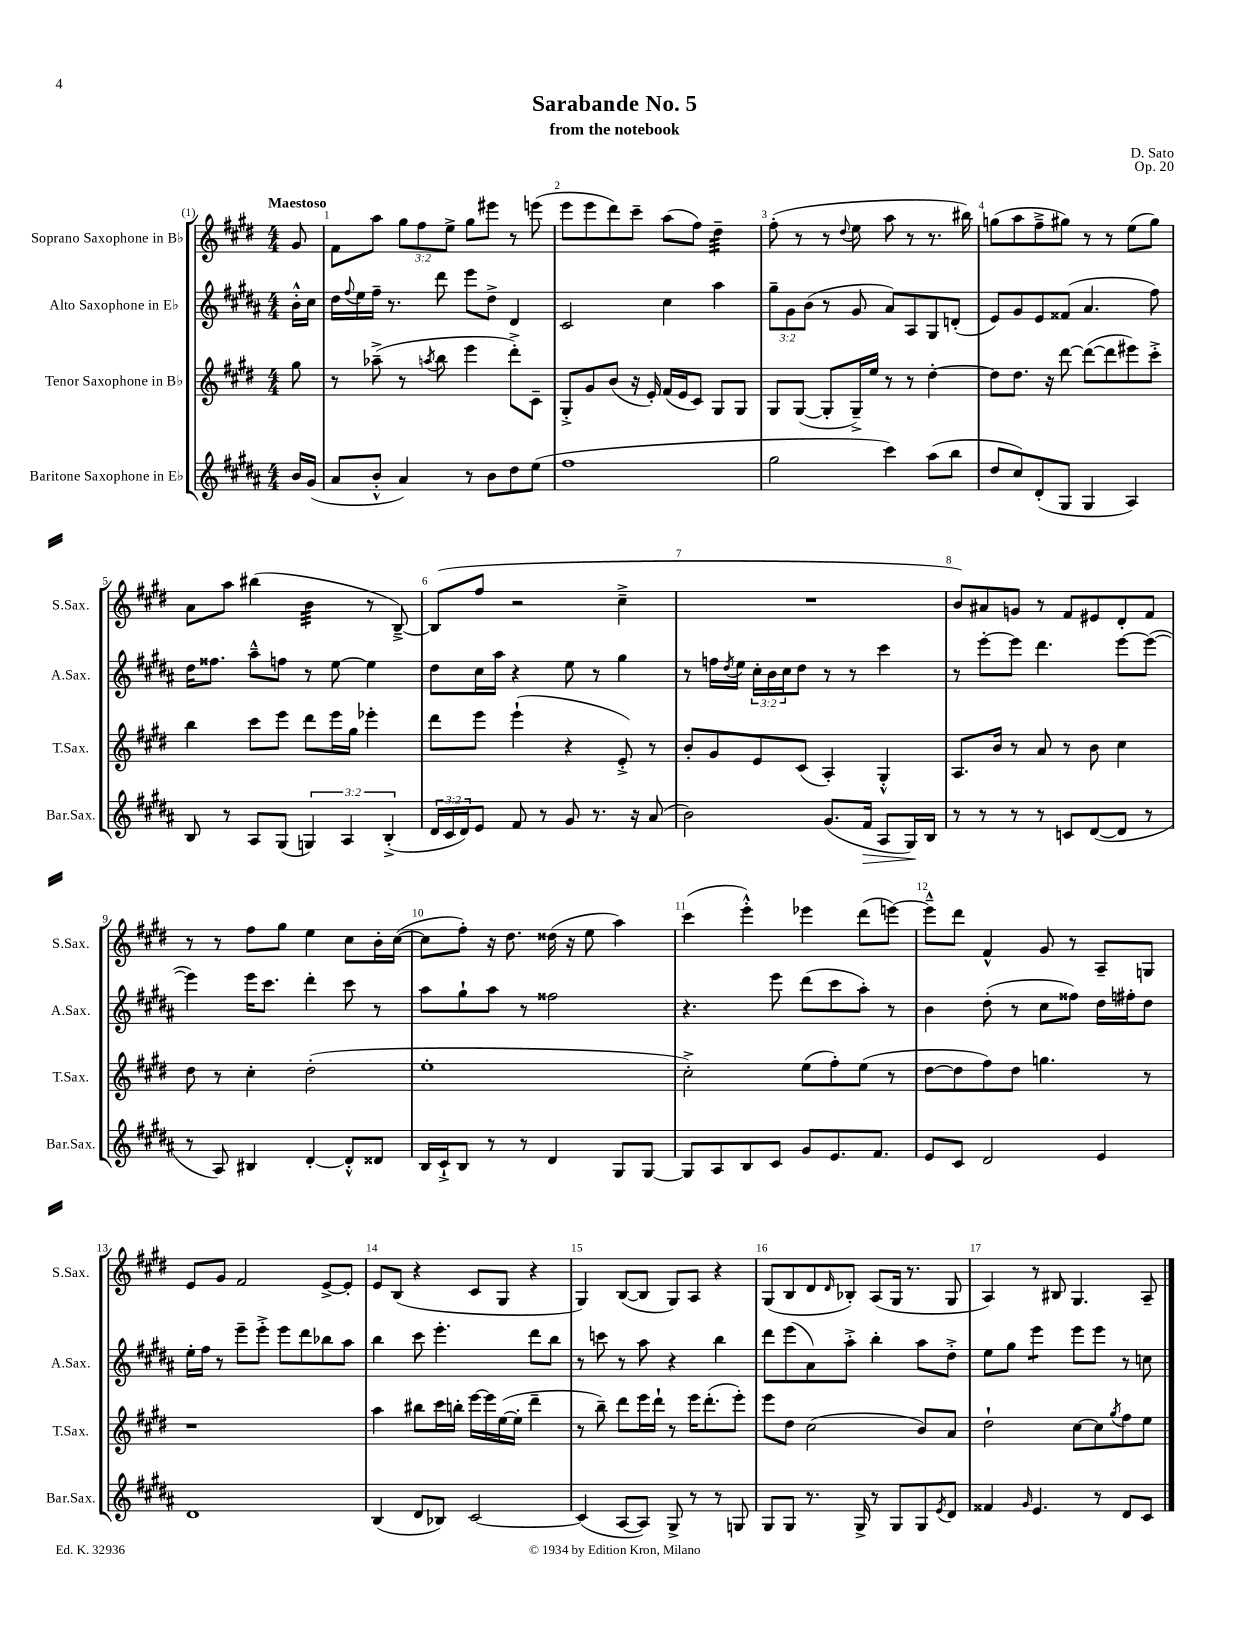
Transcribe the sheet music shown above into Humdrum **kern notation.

**kern	**kern	**kern	**kern
*staff4	*staff3	*staff2	*staff1
*clefG2	*clefG2	*clefG2	*clefG2
*k[f#c#g#d#a#]	*k[f#c#g#d#]	*k[f#c#g#d#a#]	*k[f#c#g#d#]
*M4/4	*M4/4	*M4/4	*M4/4
16b/LL	8gg#\	16b'^^\LL	8g#/
(16g#/JJ	.	16cc#\JJ	.
=	=	=	=
8a#/L	8r	16dd#\LL	8f#\L
.	.	8qqff#/	.
.	.	16ee\	.
8b'^^/J	(8aa-~^\	16ff#~\JJ	8aa\J
.	.	8.r	.
4a#/)	8r	.	12gg#\L
.	.	.	12ff#\
.	8qaa/	.	.
.	8bb\	8ddd#\	.
.	.	.	12ee^\J
8r	4eee\	8eee\L	8gg#\L
8b\L	.	8dd#^\J	8eee#\J
8dd#\	8ddd#'^\L)	4d#/	8r
(8ee\J	8c#~\J	.	(8eee\
=	=	=	=
1ff#	8G#'^/L	2c#/	8eee\L
.	8g#/	.	8eee\
.	(8b/J	.	8ddd#\)
.	16r	.	8ccc#~\J
.	16e'/)	.	.
.	(16f#/LL	4cc#\	(8aa\L
.	16e/J	.	.
.	8c#/J)	.	8ff#\J)
.	8G#/L	4aa#\	4dd#~\
.	8G#/J	.	.
=	=	=	=
2gg#\	8G#/L	12gg#~\L	(8ff#'\
.	.	12g#\	.
.	([8G#/J	.	8r
.	.	(12b\J	.
.	8G#'/]L	8r	8r
.	.	.	8qqdd#/
.	16G#~^/L)	8g#/	8ee\
.	16ee/JJ	.	.
4ccc#\)	8r	8a#/L)	8aa\
.	8r	8A#/	8r
(8aa#\L	[4dd#'\	8G#/	8.r
8bb\J	.	(8d'/J	.
.	.	.	16bb#\)
=	=	=	=
8dd#/L	8dd#\]L	8e/L)	(8gg\L
8cc#/)	8.dd#\J	8g#/	8aa\
(8d#'/	.	8e/	8ff#~^\
.	16r	.	.
8G#/J	[8ddd#\	(8f##/J	8gg#\J)
4G#/	(8ddd#\_L	4.a#/	8r
.	8ddd#\]	.	8r
4A#/)	8eee#\)	.	(8ee\L
.	8ccc#'^\J	8ff#\)	8gg#\J)
=	=	=	=
8B/	4bb\	16dd#\LK	8a\L
.	.	8.ff##\J	.
8r	.	.	8aa\J
8A#/L	8ccc#\L	8aa#~^^\L	(4bb#\
(8G#/J	8eee\J	8ff\J	.
6G/)	8ddd#\L	8r	4b\
.	16eee\L	[8ee\	.
6A#/	.	.	.
.	16gg#\JJ	.	.
.	4eee-'\	4ee\]	8r
(6B'^/	.	.	.
.	.	.	[8B~^/)
=	=	=	=
24d#/LL	8ddd#\L	8dd#\L	(8B/]L
24c#/	.	.	.
24d#/J)	.	.	.
8e/J	8eee\J	16cc#\L	8ff#/J
.	.	16aa#\JJ	.
8f#/	(4eee`\	4r	2r
8r	.	.	.
8g#/	4r	8ee\	.
8.r	.	8r	.
.	8e'^/)	4gg#\	4cc#~^\
16r	.	.	.
(8a#/	8r	.	.
=	=	=	=
2b\)	8b'/L	8r	1r
.	8g#/	16ff\LL	.
.	.	8qdd#/	.
.	.	16ee\JJ	.
.	8e/	24cc#'\LL	.
.	.	24b\	.
.	.	24cc#\J	.
.	(8c#/J	8dd#\J	.
(8.g#/L	4A'/)	8r	.
.	.	8r	.
16f#/Jk	.	.	.
8A#/L	4G#'^^/	4ccc#\	.
16G#/L)	.	.	.
16B/JJ	.	.	.
=	=	=	=
8r	8.A/L	8r	8b/L)
8r	.	[8eee'\L	8a#/
.	16b/Jk	.	.
8r	8r	8eee\]J	8g/J
8r	8a/	4.ddd#\	8r
8c/L	8r	.	8f#/L
([8d#/	8b\	.	8e#/
8d#/]J	4cc#\	[8eee\L	8d#'/
8r	.	(8eee\_J	8f#/J
=	=	=	=
8r	8dd#\	4eee\])	8r
8A#/)	8r	.	8r
4B#/	4cc#'\	16eee\LK	8ff#\L
.	.	8.ccc#\J	.
.	.	.	8gg#\J
[4d#'/	(2dd#'\	4ddd#'\	4ee\
8d#'^^/]L	.	8ccc#\	8cc#\L
8d##/J	.	8r	16b'\L
.	.	.	([16cc#\JJ
=	=	=	=
16B/LL	1ee'	8aa#\L	8cc#\]L
16c#`^/J	.	.	.
8B/J	.	8gg#`\	8ff#'\J)
8r	.	8aa#\J	16r
.	.	.	8.dd#\
8r	.	8r	.
4d#/	.	2ff##\	(16dd##\
.	.	.	16r
.	.	.	8ee\
8G#/L	.	.	4aa\)
[8G#/J	.	.	.
=	=	=	=
8G#/]L	2cc#'^\)	4.r	(4ccc#\
8A#/	.	.	.
8B/	.	.	4eee'^^\)
8c#/J	.	8eee\	.
8g#/L	(8ee\L	(8ddd#\L	4eee-\
8.e/	8ff#'\)	8ccc#\	.
.	(8ee\J	8aa#'\J)	(8ddd#\L
8.f#/J	.	.	.
.	8r	8r	[8eee\J)
=	=	=	=
8e/L	[8dd#\L	4b\	8eee~^^\]L
8c#/J	8dd#\]	.	8ddd#\J
2d#/	8ff#\)	(8dd#'\	4f#^^/
.	8dd#\J	8r	.
.	4.gg\	8cc#\L	8g#/
.	.	8ff##\J)	8r
4e/	.	16dd#\LL	8A~/L
.	.	16ff#'\J	.
.	8r	8dd#\J	8G/J
=	=	=	=
1d#	1r	16ee'\LL	8e/L
.	.	16ff#\JJ	.
.	.	8r	8g#/J
.	.	8eee~\L	2f#/
.	.	8eee'^\J	.
.	.	8eee\L	.
.	.	8ddd#\	.
.	.	8bb-\	[8e^/L
.	.	8aa#\J	8e'/]J
=	=	=	=
(4B/	4aa\	4bb\	8e/L
.	.	.	(8B/J
8d#/L	8bb#\L	8ccc#\	4r
8B-/J)	16ccc#\L	4.eee'\	.
.	16bb'\JJ	.	.
[2c#/	[16eee\LL	.	8c#/L
.	16eee\]	.	.
.	([16ee\	.	8G#/J
.	16ee'\]JJ	.	.
.	4ddd#~\	8ddd#\L	4r
.	.	8bb\J	.
=	=	=	=
(4c#/]	8r	8r	4G#/)
.	8bb~\)	8ccc\	.
[8A#/L	8ddd#\L	8r	([8B/L
8A#/]J)	16eee\L	8aa#\	8B/]J
.	16ddd#`\JJ	.	.
8G#^/	8r	4r	8G#/L)
8r	16eee\LK	.	8A/J
.	(8.ddd#'\	.	.
8r	.	4bb\	4r
8G/	8eee'\J)	.	.
=	=	=	=
8G#/L	8eee\L	8ddd#\L	(8G#/L
8G#/J	8dd#\J	(8eee\	8B/
8.r	(2cc#\	8a#\)	8d#/
.	.	.	16qqd#/
.	.	8aa#'^\J	8B-'/J)
16G#^/	.	.	.
8r	.	4bb'\	(8A/L
8G#/L	.	.	16G#/Jk
.	.	.	8.r
8G#/	8b/L)	8aa#\L	.
8qe/	.	.	.
8d#/J	8a/J	8dd#'^\J	8G#/
=	=	=	=
4f##/	2dd#`\	8ee\L	4A/)
.	.	8gg#\J	.
16qqg#/	.	.	.
4.e/	.	4eee\	8r
.	.	.	8B#/
.	[8cc#\L	8eee\L	4.G#/
8r	8cc#\]	8eee\J	.
.	8qgg#/	.	.
8d#/L	8ff#\	8r	.
8c#/J	8ee\J	8cc\	8A~/
==	==	==	==
*-	*-	*-	*-
